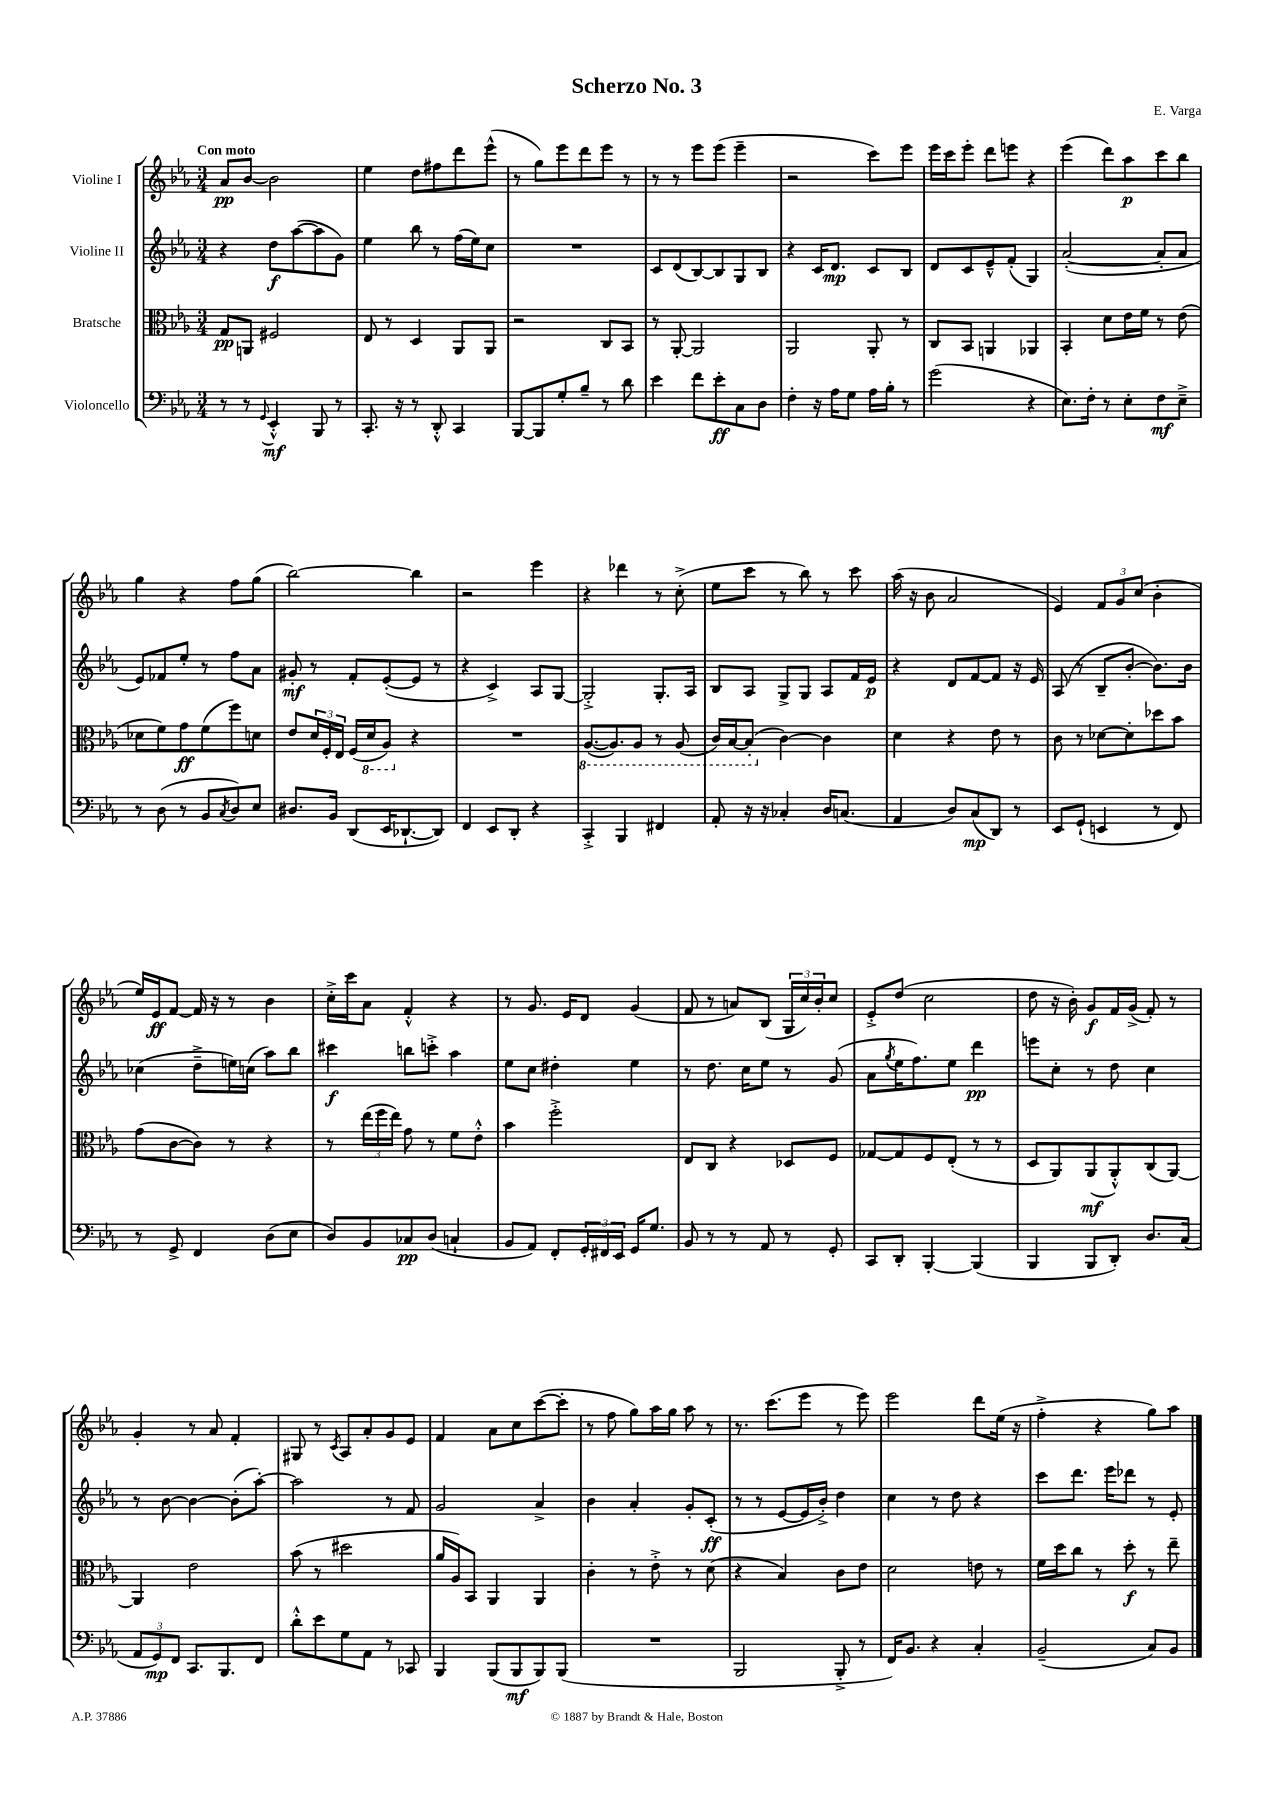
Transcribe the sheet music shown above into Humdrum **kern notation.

**kern	**kern	**kern	**kern
*staff4	*staff3	*staff2	*staff1
*clefF4	*clefC3	*clefG2	*clefG2
*k[b-e-a-]	*k[b-e-a-]	*k[b-e-a-]	*k[b-e-a-]
*M3/4	*M3/4	*M3/4	*M3/4
8r	8G	4r	8a-
8r	8AA	.	[8b-
8qqGG	.	.	.
4EE-'^^	2F#	8dd	2b-]
.	.	([8aa-	.
8BBB-	.	8aa-]	.
8r	.	8g)	.
=	=	=	=
8.CC'	8E-	4ee-	4ee-
.	8r	.	.
16r	.	.	.
8r	4D	8bb-	8dd
8DD'^^	.	8r	8ff#
4CC	8AA-	(16ff	8ddd
.	.	16ee-)	.
.	8AA-	8cc	(8eee-^^
=	=	=	=
[8BBB-	2r	2.r	8r
8BBB-]	.	.	8gg)
8G'	.	.	8eee-
8B-~	.	.	8ddd
8r	8C	.	8eee-
8d	8BB-	.	8r
=	=	=	=
4e-	8r	8c	8r
.	[8AA-'	(8d	8r
8f	2AA-]	[8B-)	8eee-
8e-'	.	8B-]	(8eee-
8C	.	8G	4eee-~
8D	.	8B-	.
=	=	=	=
4F'	2AA-	4r	2r
16r	.	16c	.
16A-	.	8.d	.
8G	.	.	.
16A-	8AA-'	8c	8ccc)
16B-'	.	.	.
8r	8r	8B-	8eee-
=	=	=	=
(2g	8C	8d	16eee-
.	.	.	16ccc
.	8BB-	8c	8eee-'
.	4AA	8e-~^^	8ddd
.	.	(8f'	8eee
4r	4AA-	4G)	4r
=	=	=	=
8.E-)	4BB-'	([2a-'	(4eee-
16F'	.	.	.
8r	8d	.	8ddd)
8E-'	16e-	.	8aa-
.	16f	.	.
8F	8r	8a-']	8ccc
8E-~^	(8e-	8a-	8bb-
=	=	=	=
8r	8d-	8e-)	4gg
(8D	8f)	8f-	.
8r	8g	8ee-'	4r
8BB-	(8f	8r	.
8qC	.	.	.
8D)	8ff)	8ff	8ff
8E-	8d	8a-	(8gg
=	=	=	=
8.D#	8e-	8g#'	[2bb-)
.	24d	8r	.
.	24F'	.	.
16BB-	.	.	.
.	24E-	.	.
(8DD	(16F	8f'	.
.	16D	.	.
16EE-	8AA-)	([8e-'	.
[8.DD-`	.	.	.
.	4r	8e-]	4bb-]
8DD-])	.	8r	.
=	=	=	=
4FF	2.r	4r	2r
8EE-	.	4c^)	.
8DD'	.	.	.
4r	.	8A-	4eee-
.	.	[8G	.
=	=	=	=
4CC'^	([8.AA-	2G'^]	4r
.	8.AA-])	.	.
4BBB-	.	.	4ddd-
.	8AA-	.	.
4FF#	8r	8.G'	8r
.	(8AA-	.	(8cc'^
.	.	16A-	.
=	=	=	=
8AA-'	16C)	8B-	8ee-
.	[16BB-	.	.
16r	(8BB-']	8A-	8ccc
16r	.	.	.
4C-'	[4c)	8G^	8r
.	.	8G	8bb-)
16D	4c]	8A-	8r
(8.C	.	.	.
.	.	16f	8ccc
.	.	16e-	.
=	=	=	=
4AA-	4d	4r	(16aa-
.	.	.	16r
.	.	.	8b-
8D)	4r	8d	2a-
(8C	.	[8f	.
8DD)	8e-	8f]	.
8r	8r	16r	.
.	.	16e-	.
=	=	=	=
8EE-	8c	(8A-	4e-)
(8GG`	8r	8r	.
4EE	[8d-	8B-~	12f
.	.	.	12g
.	8d-']	[8b-'	.
.	.	.	(12cc
8r	8dd-	8.b-])	4b-'
8FF)	8b-	.	.
.	.	16b-	.
=	=	=	=
8r	(8g	(4cc-	16ee-)
.	.	.	16e-
8GG^	[8c	.	[8f
4FF	8c])	8dd~^	16f]
.	.	.	16r
.	8r	16ee)	8r
.	.	(16cc	.
(8D	4r	8aa-)	4b-
8E-	.	8bb-	.
=	=	=	=
8D)	8r	4ccc#	16cc'^
.	.	.	16ccc
8BB-	(24ee-	.	8a-
.	24ff	.	.
.	24ee-)	.	.
8C-	8g	8bb	4f'^^
(8D	8r	8ccc'^	.
4C`	8f	4aa-	4r
.	8e-'^^	.	.
=	=	=	=
8BB-	4b-	8ee-	8r
8AA-)	.	8cc	8.g
8FF'	2ff'^	4dd#'	.
.	.	.	16e-
24GG'	.	.	8d
24FF#	.	.	.
24EE-	.	.	.
16GG	.	4ee-	(4g
8.G	.	.	.
=	=	=	=
8BB-	8E-	8r	8f
8r	8C	8.dd	8r
8r	4r	.	8a)
.	.	16cc	.
8AA-	.	8ee-	(8B-
8r	8D-	8r	24G
.	.	.	24cc)
.	.	.	24b-'
8GG'	8F	(8g	8cc
=	=	=	=
8CC	[8G-	8a-	8e-'^
.	.	8qgg	.
8DD'	8G-]	16ee-	(8dd
.	.	8.ff)	.
[4BBB-'	8F	.	2cc
.	(8E-'	8ee-	.
(4BBB-]	8r	4ddd	.
.	8r	.	.
=	=	=	=
4BBB-	8D	8eee	8dd
.	8AA-)	8cc'	16r
.	.	.	16b-')
8BBB-	(8AA-	8r	8g
8DD')	8AA-'^^)	8dd	16f
.	.	.	(16g^
8.D	(8C	4cc	8f')
.	[8AA-)	.	8r
(16C	.	.	.
=	=	=	=
12AA-	4AA-]	8r	4g'
12GG)	.	.	.
.	.	[8b-	.
12FF	.	.	.
8.CC	2e-	4b-_	8r
.	.	.	8a-
8.BBB-	.	.	.
.	.	(8b-']	4f'
8FF	.	[8aa-')	.
=	=	=	=
8d'^^	(8b-	2aa-]	8G#
8e-	8r	.	8r
.	.	.	8qc
8G	2dd#	.	8A-
8AA-	.	.	8a-'
8r	.	8r	8g
8CC-	.	8f	8e-
=	=	=	=
4BBB-	16a-	2g	4f
.	16A-)	.	.
.	8BB-	.	.
(8BBB-	4AA-	.	8a-
8BBB-	.	.	8cc
8BBB-)	4AA-	4a-^	([8ccc
(8BBB-	.	.	8ccc']
=	=	=	=
2.r	4c'	4b-	8r
.	.	.	8ff
.	8r	4a-'	8gg)
.	8e-'^	.	16aa-
.	.	.	16gg
.	8r	8g'	8aa-
.	(8d	(8c'	8r
=	=	=	=
2BBB-	4r	8r	8.r
.	.	8r	.
.	.	.	(8.ccc
.	4B-)	[8e-	.
.	.	16e-]	8eee-
.	.	16b-'^)	.
8BBB-'^	8c	4dd	8r
8r	8e-	.	8eee-)
=	=	=	=
16FF)	2d	4cc	2eee-
8.BB-	.	.	.
4r	.	8r	.
.	.	8dd	.
4C'	8e	4r	8ddd
.	8r	.	(16ee-
.	.	.	16r
=	=	=	=
(2BB-~	16f	8ccc	4ff'^
.	16dd	.	.
.	8cc	8.ddd	.
.	8r	.	4r
.	.	16eee-	.
.	8dd'	8ddd-	.
8C)	8r	8r	8gg)
8BB-	8ee-~	8e-'	8aa-
==	==	==	==
*-	*-	*-	*-
